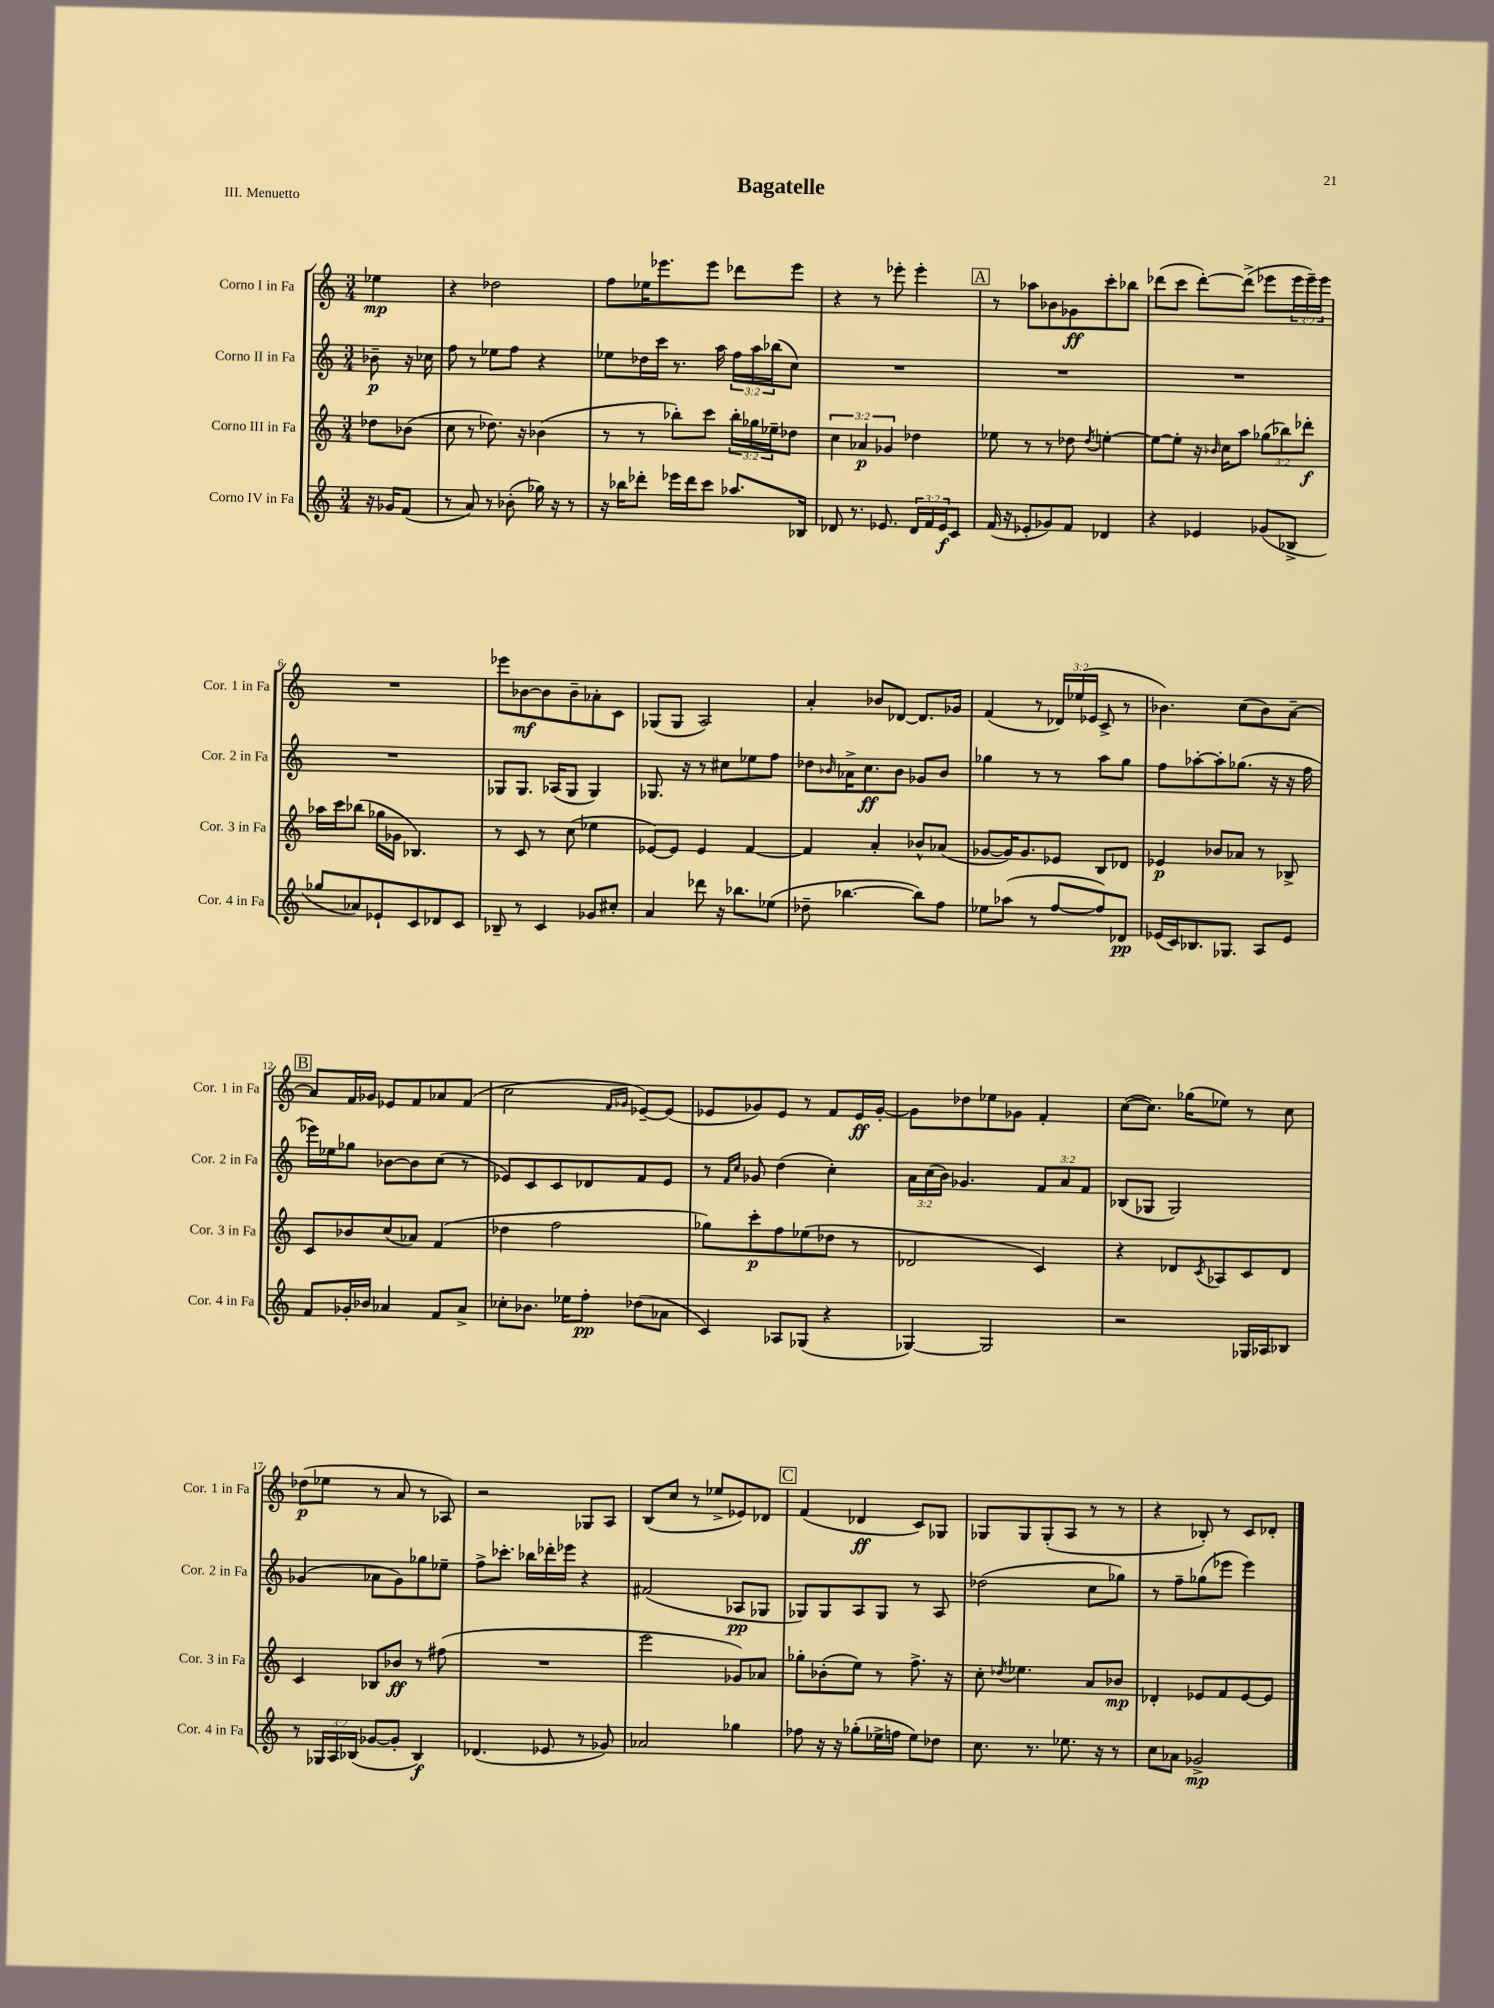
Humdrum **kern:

**kern	**kern	**kern	**kern
*staff4	*staff3	*staff2	*staff1
*clefG2	*clefG2	*clefG2	*clefG2
*k[]	*k[]	*k[]	*k[]
*M3/4	*M3/4	*M3/4	*M3/4
16r	8dd-	8b-~	4ee-
16g-	.	.	.
(8f	(8b-	16r	.
.	.	16cc-	.
=	=	=	=
8r	8cc	8ff	4r
8a)	8r	8r	.
8r	8.dd-)	8ee-	2dd-
(8b-'	.	8ff	.
.	16r	.	.
16gg-)	(4b-	4r	.
16r	.	.	.
8r	.	.	.
=	=	=	=
16r	8r	8ee-	8ff
16bb-	.	.	.
8ddd-'	8r	16dd-	16ee-
.	.	16ccc	8.eee-
16eee-	8bb-')	8.r	.
16ddd-	.	.	.
8ccc	8ccc	.	8eee-
.	.	16aa	.
8.aa-	24bb-'	24ff	8ddd-
.	24gg-	24aa	.
.	24ee-~	(24bb-	.
.	8dd-	8cc)	8eee-
16B-	.	.	.
=	=	=	=
8d-	6cc	2.r	4r
8.r	.	.	.
.	6a-	.	.
.	.	.	8r
8.e-	.	.	.
.	6g-	.	.
.	.	.	8eee-'
24d-	4dd-	.	4eee-'
24f	.	.	.
24e-	.	.	.
8c	.	.	.
=	=	=	=
(16f	8ee-	2.r	8r
16r	.	.	.
8e-'	8r	.	8aa-
8g-)	8r	.	8b-
8f	8dd-	.	8g-
.	8qdd-	.	.
4d-	[4ee'	.	8ccc'
.	.	.	8bb-
=	=	=	=
4r	8ee_	2.r	(8ddd-
.	8ee']	.	8ccc
4e-	16r	.	[8ddd-')
.	16qqb-	.	.
.	16cc	.	.
.	8aa	.	(8ddd-^]
(8g-	(12gg-	.	8eee-
.	12bb-)	.	.
8B-^	.	.	24eee-
.	12ddd-'	.	24eee-~)
.	.	.	24eee-
=	=	=	=
8gg-	16aa-	2.r	2.r
.	16ccc	.	.
8a-)	(8bb-	.	.
8e-`	16gg-	.	.
.	16g-	.	.
8c	4.B-)	.	.
8d-	.	.	.
8c	.	.	.
=	=	=	=
8B-~	8r	8G-	8eee-
8r	8c	8.G-	[8b-
4c	8r	.	8b-]
.	.	(16A-	.
.	(8cc	8G-	8b-~
8g-	4ee-	4G-)	8a-'
8cc#'	.	.	8c
=	=	=	=
4a	[8e-)	8.G-	(8G-
.	8e-]	.	8G-
.	.	16r	.
8ddd-	4e-	8r	2A)
16r	.	8cc#	.
8.bb-	.	.	.
.	[4f	8ee-	.
(8ee-	.	8ff	.
=	=	=	=
8dd-~	4f]	8dd-	4a'
.	.	16qqb-	.
[4.bb-	.	16a-^	.
.	.	8.cc	.
.	4a'	.	8b-
.	.	8b-	[8d-
8bb-])	8b-^^	8g-	8.d-]
8ff	(8a-	8b-	.
.	.	.	16g-
=	=	=	=
8ee-	[8g-	4gg-	(4f
(8aa-	16g-])	.	.
.	8.g-	.	.
8r	.	8r	8r
[8ff	8e-	8r	24d-)
.	.	.	(24ee-
.	.	.	24e-
8ff])	8B	8aa	8c^
8d-	8d-	8gg-	8r
=	=	=	=
(16e-	4e-	8ff	4.b-)
16c)	.	.	.
8.B-	.	[8aa-'	.
.	8b-	8aa-']	.
8.G-	.	.	.
.	8a-	(8.gg-	(8cc
8A	8r	.	8b-)
.	.	16r	.
8e-	8B-^	16r	[8a~
.	.	16ff	.
=	=	=	=
8f	8c	16eee-)	8a]
.	.	16ee-	.
16g-'	8b-	8gg-	16f
16b-	.	.	16g-
4a-	(8cc	[8b-	8e-
.	8a-)	8b-]	8f
8f	(4f	(8cc	8a-
8a-^	.	8r	(8f
=	=	=	=
8cc-'	4dd-	8e-)	2cc
8.b-	.	8c	.
.	2ff	8c	.
16ee-	.	.	.
8ff'	.	8d-	.
.	.	.	16qqf
.	.	.	16qqg-
(8dd-	.	8f	[8e-~)
8a-	.	8e-	(8e-]
=	=	=	=
4c)	8gg-)	8r	8e-
.	.	16qqf	.
.	.	16qqcc	.
.	8ccc'	8g-	8g-)
8A-	8ff	(4dd	8e-
(8G-	(8ee-	.	8r
4r	8dd-	4cc')	8f
.	8r	.	16e-
.	.	.	[16g-'
=	=	=	=
[4G-)	2d-	24a	8g-]
.	.	(24cc	.
.	.	24b)	.
.	.	4.g-	8dd-
2G-]	.	.	8ee-
.	.	.	8g-
.	4c)	12f	4f'
.	.	12a	.
.	.	12f	.
=	=	=	=
2r	4r	(8B-	([8cc
.	.	8G-	8.cc])
.	8d-	2G-)	.
.	.	.	(16gg-
.	8qc	.	.
.	8A-	.	8ee-)
16G-	8c	.	8r
16A-	.	.	.
8B-	8d-	.	8cc
=	=	=	=
8r	4c	(4g-	(8dd-
24G-	.	.	8ee-
24A	.	.	.
(24B-	.	.	.
[8g-	8B-	8a-	8r
8g-']	8b-	8g-)	8a
4B-)	8r	8gg-	8r
.	(8ff#	8ee-~	8A-)
=	=	=	=
(4.d-	2.r	8ff^	2r
.	.	8.ccc-'	.
.	.	16bb-	.
8e-	.	16ddd-'	.
.	.	16eee-	.
8r	.	4r	8G-
8g-)	.	.	8A
=	=	=	=
2a-	2eee	(2f#	(8B
.	.	.	8cc
.	.	.	8r
.	.	.	8ee-^
4gg-	8g-)	8A-	8e-)
.	8a-	8G-	8d-
=	=	=	=
8ff-	8gg-'	8G-)	(4f
16r	(8b-'	8G-	.
16r	.	.	.
(8gg-'	8ee)	8A	4d-
16ee-^	8r	8G-	.
16ff	.	.	.
8ee-)	8.ff^	8r	8c)
8dd-	.	8A	8G-
.	16r	.	.
=	=	=	=
8.cc	8cc'	(2dd-	8G-
.	8qdd-	.	.
.	4.ee-	.	8G-
8.r	.	.	.
.	.	.	(8G-'
8.ee-	.	.	8A
.	8a	8cc	8r
16r	.	.	.
8r	8b-	8gg-)	8r
=	=	=	=
8cc	4d-'	8r	4r
8a-	.	8ff~	.
2g-^	8e-	(8gg-	8B-')
.	8f	8eee-	8r
.	[8e-	4eee-)	8c
.	8e-]	.	8d-'
==	==	==	==
*-	*-	*-	*-
